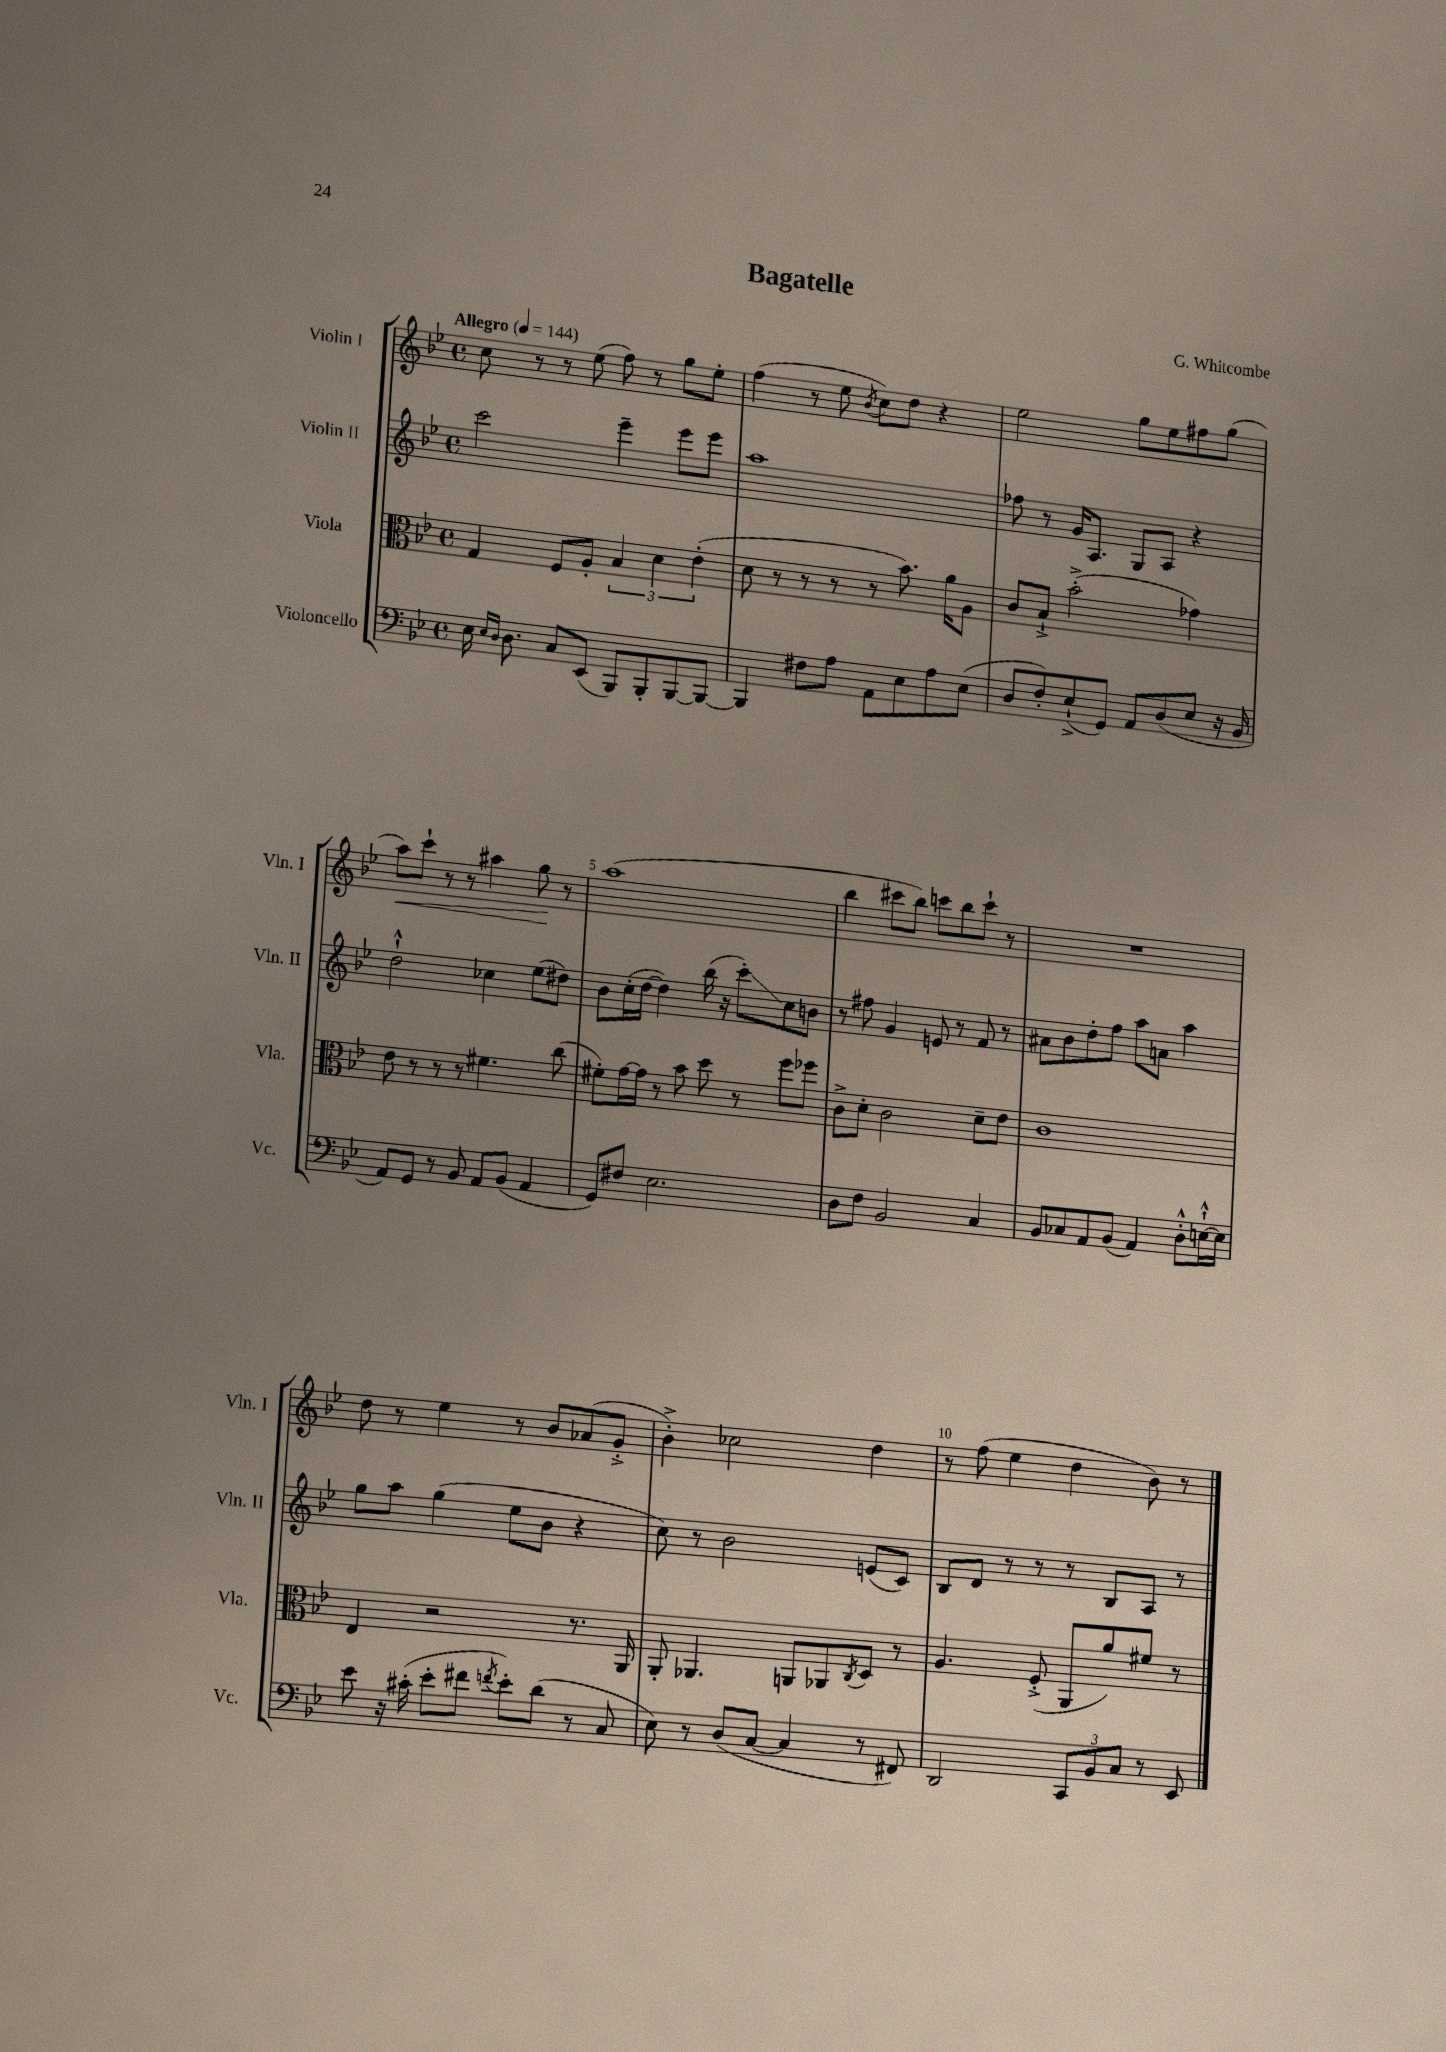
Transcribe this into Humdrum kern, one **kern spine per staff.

**kern	**kern	**kern	**kern
*staff4	*staff3	*staff2	*staff1
*clefF4	*clefC3	*clefG2	*clefG2
*k[b-e-]	*k[b-e-]	*k[b-e-]	*k[b-e-]
*M4/4	*M4/4	*M4/4	*M4/4
*met(c)	*met(c)	*met(c)	*met(c)
*MM144	*MM144	*MM144	*MM144
16E-\	4G/	2ccc\	8cc\
16qqE-/LL	.	.	.
16qqD/JJ	.	.	.
8.D\	.	.	.
.	.	.	8r
8C/L	8F/L	.	8r
(8EE-/J	8A'/J	.	(8ee-\
8BBB-/L)	6B-/	4eee-~\	8ff\)
8BBB-'/	.	.	8r
.	6d\	.	.
[8BBB-/	.	8eee-\L	8gg\L
.	(6e-'\	.	.
8BBB-/_J	.	8eee-\J	8ee-'\J
=	=	=	=
4BBB-/]	8d\	1aa	(4ff\
.	8r	.	.
8F#\L	8r	.	8r
8A\J	8r	.	8ee-\
.	.	.	8qb-/
8AA\L	8r	.	8cc\L)
8E-\	8.b-\)	.	8dd\J
8A\	.	.	4r
.	16a\LK	.	.
(8E-\J	8A\J	.	.
=	=	=	=
8D/L	8c/L	8ff-\	2ee-\
8F'/)	8B-`^/J	8r	.
(8E-`^/	(2b-'^\	16g/LK	.
.	.	8.A/J	.
8GG/J)	.	.	.
8AA/L	.	8G/L	8gg\L
(8D/	.	8A/J	8ee-\
8E-/J	4g-\)	4r	8ff#\
16r	.	.	(8gg\J
16BB-/	.	.	.
=	=	=	=
8AA/L)	8e-\	2dd`^^\	8aa\L)
8GG/J	8r	.	8ccc`\J
8r	8r	.	8r
8BB-/	8r	.	8r
8AA/L	4.f#\	4cc-\	4aa#\
(8BB-/J	.	.	.
4AA/	.	(8ee-\L	8gg\
.	(8cc\	8dd#\J)	8r
=	=	=	=
8GG/L)	8f#'\L)	8b-\L	(1aa
8F#/J	[16g\L	(16cc'\L	.
.	16g\]JJ	[16dd\JJ	.
2.E-\	8r	4dd\])	.
.	8b-\	.	.
.	8dd\	(16bb-\	.
.	.	16r	.
.	8r	8ccc'\L)	.
.	8ff\L	8cc\	.
.	8ff-\J	8b\J	.
=	=	=	=
8D\L	8c^\L	8r	4bb-\
8F\J	8d'\J	8ff#\	.
2BB-/	2c\	4g/	8ccc#\L
.	.	.	8bb-\J)
.	.	8e/	8ccc\L
.	.	8r	8bb-\
4C/	8d~\L	8f/	8ccc`\J
.	8e-\J	8r	8r
=	=	=	=
8BB-/L	1c	8a#\L	1r
8C-/	.	8b-\	.
8AA/	.	8dd'\	.
(8BB-/J	.	8ff\J	.
4AA/)	.	8aa\L	.
.	.	8a\J	.
8D'^^\L	.	4aa\	.
[16E`^^\L	.	.	.
16E\]JJ	.	.	.
=	=	=	=
8e-\	4E-/	8gg\L	8dd\
16r	.	8aa\J	8r
(16c#'\	.	.	.
8e-'\L	2r	(4gg\	4ee-\
8f#\J	.	.	.
8qf/	.	.	.
8e-'\L)	.	8ee-\L	8r
(8d\J	.	8b-\J	8b-/L
8r	8.r	4r	(8a-/
8C/	.	.	8g'^/J
.	16AA/	.	.
=	=	=	=
8E-\)	8AA'/	8cc\)	4b-'^\)
8r	4.AA-/	8r	.
(8D/L	.	2b-\	2cc-\
[8C/J	.	.	.
4C/]	8AA/L	.	.
.	8AA-/	.	.
.	8qC/	.	.
8r	8D/J	(8e/L	4dd\
8FF#/)	8r	8c/J)	.
=	=	=	=
2DD/	4.A/	8B-/L	8r
.	.	8d/J	(8ff\
.	.	8r	4ee-\
.	(8F'^/	8r	.
12CC/L	8AA/L	8r	4dd\
12BB-/	.	.	.
.	8a/)	8B-/L	.
12C/J	.	.	.
8r	8f#/J	8A/J	8b-\)
8EE-/	8r	8r	8r
==	==	==	==
*-	*-	*-	*-
